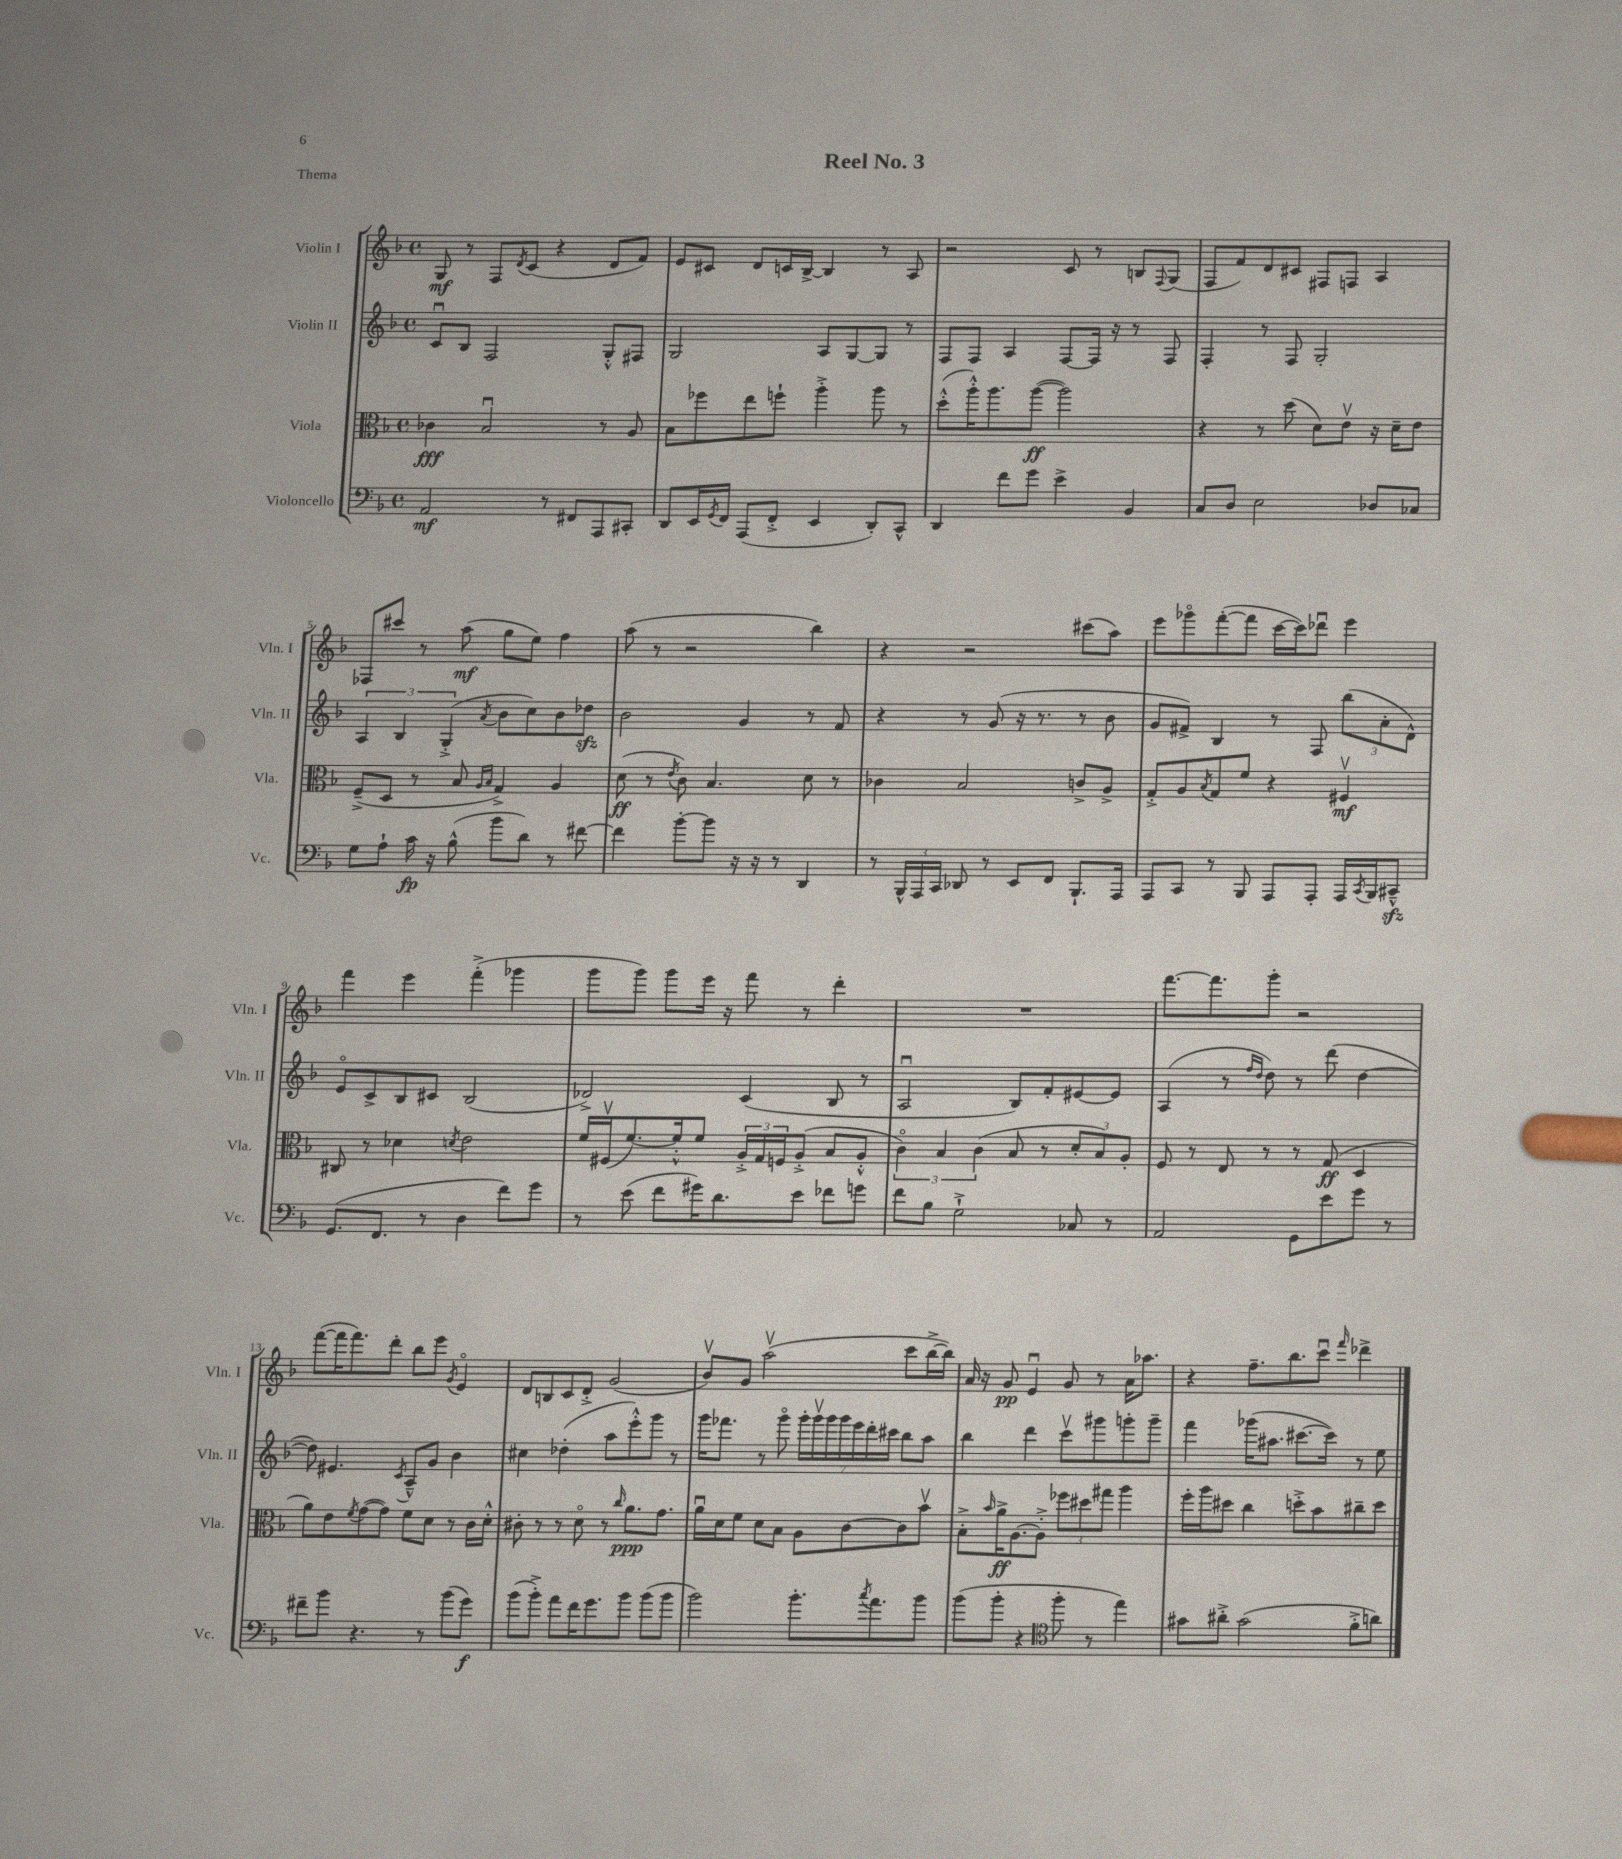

**kern	**kern	**kern	**kern
*staff4	*staff3	*staff2	*staff1
*clefF4	*clefC3	*clefG2	*clefG2
*k[b-]	*k[b-]	*k[b-]	*k[b-]
*M4/4	*M4/4	*M4/4	*M4/4
*met(c)	*met(c)	*met(c)	*met(c)
2AA	4c-	8cu	8G
.	.	8B-	8r
.	2B-u	2F	8F
.	.	.	8qd
.	.	.	(8c
8r	.	.	4r
8FF#	.	.	.
8AAA	8r	8G'^^	8d
8CC#'	8A	8F#	8f)
=	=	=	=
8DD	8B-	2G	8e
16EE	8ff-	.	8c#
8qGG	.	.	.
16FF	.	.	.
(8AAA	8ee	.	8d
8FF'^	8ff`	.	16c
.	.	.	[16B-^
4EE	4aa'^	8A	4B-]
.	.	[8G	.
8DD')	8aa	8G]	8r
8CC^^	8r	8r	8A
=	=	=	=
4DD	(8dd'^^	8F	2r
.	16aa'^^)	8F	.
.	8.aa	.	.
8f	.	4A	.
8g	([8aa	.	.
4e^	2aa])	[8F	8c
.	.	16F]	8r
.	.	16r	.
4BB-	.	8r	8B
.	.	.	8qqF
.	.	8F	(8G
=	=	=	=
8C	4r	4F'	8F
8D	.	.	8f)
2E	8r	8r	8d
.	(8dd	8F	8c#
.	8d)	2G'	8F#
.	8ev	.	8F
8D-	16r	.	4A
.	16d~	.	.
8C-	8e	.	.
=	=	=	=
8G	(8F~^	6A	8F-
8A`	8D	.	8ccc#
.	.	6B-	.
16c	8r	.	8r
16r	.	.	.
.	.	(6G'^	.
(8B-^^	8B-	.	(8aa
.	16qqA	.	.
.	16qqB-	8qa	.
8b-	4G^)	8b-	8gg
8d)	.	8cc)	8ee)
8r	4A	8b-	4ff
[8f#	.	8dd-	.
=	=	=	=
4f#]	(8d	2b-	(8aa
.	8r	.	8r
.	8qe	.	.
[8b-'	8c)	.	2r
8b-]	4.B-	.	.
16r	.	4g	.
16r	.	.	.
8r	.	.	.
4DD	8d	8r	4bb-)
.	8r	8f	.
=	=	=	=
8r	4c-	4r	4r
24BBB-^^	.	.	.
24AAA	.	.	.
24CC	.	.	.
8DD-	2B-	8r	2r
8r	.	(8g	.
8EE	.	16r	.
.	.	8.r	.
8FF	.	.	.
8.BBB-`	8c^	8r	(8ccc#
.	8A^	8b-	8aa)
16AAA	.	.	.
=	=	=	=
8AAA	8G'^	8g	8eee
8CC	8A	8f#^)	8ggg-o
.	8qB-	.	.
8r	8G	4B-	([8fff'
8BBB-	8f	.	8fff]
8AAA	4r	8r	[16ccc
.	.	.	16ccc])
8AAA'	.	8F	8ddd-u
16AAA	4F#v	(12bb-	4eee
8qCC	.	.	.
16BBB-	.	.	.
.	.	12a'	.
8CC#~^^	.	.	.
.	.	12d^^)	.
=	=	=	=
(8.GG	8C#	8eo	4fff
.	8r	8c^	.
8.FF	.	.	.
.	4d-	8B-	4eee
8r	.	8c#	.
.	8qd	.	.
4D	2e	(2B-	(4fff'^
8f)	.	.	4ggg-
8g	.	.	.
=	=	=	=
8r	16f	2d-^)	8ggg
.	(16F#v	.	.
(8e	[8.f)	.	8ggg)
8f	.	.	8ggg
.	16f'^^]	.	.
16g#)	8f	.	16eee
8.d	.	.	16r
.	24A'^	(4c	8fff
.	24G	.	.
.	24F	.	.
8e	(8A'^	.	8r
8f-	8B-	8B-	4ddd'
8g	8A'^^	8r	.
=	=	=	=
8f	6co)	2Au	1r
8B-	.	.	.
.	6B-	.	.
2G`^	.	.	.
.	(6c	.	.
.	8B-	8B-)	.
.	8r	8f'	.
8C-	12d'	[8e#	.
.	12B-)	.	.
8r	.	8e#]	.
.	12A'	.	.
=	=	=	=
2AA	8F	(4A	[8.fff
.	8r	.	.
.	.	.	8.fff]
.	8E	8r	.
.	.	16qqff	.
.	.	16qqdd	.
.	8r	8dd)	8ggg'
8GG	8r	8r	2r
8e	(8G	(8ddd	.
8g	4D	[4dd	.
8r	.	.	.
=	=	=	=
8f#~	8a)	8dd])	([8fff
8b-	8e	4.e#	16fff]
.	.	.	8.fff)
.	8qf	.	.
4.r	([8g	.	.
.	8g])	.	8ddd'
.	.	8qc	.
.	8f	8A~^^	8bb-
8r	8d	8g	8eee
.	.	.	8qg
(8b-	8r	4b-	4eo
8g)	16c	.	.
.	16d'^^	.	.
=	=	=	=
(8b-	8c#'	4cc#	8d
8b-'^)	8r	.	8B
8a	8r	(4dd-'	8c
16f	8do	.	8d'^
8.g	.	.	.
.	8r	8aa	(2g
.	16qqcc	.	.
8b-	8.a	8eee'^^)	.
(8b-	.	8ggg	.
.	8.g	.	.
8b-	.	8r	.
=	=	=	=
2b-)	16au	16ggg	8b-v)
.	16d	8.fff-	.
.	8f	.	8g
.	8d	8r	(2aav
.	8B-	8gggo	.
8.b-'	8A	28ggg'	.
.	.	28gggv	.
.	.	28ggg	.
.	.	28ggg	.
.	[8c	.	.
.	.	28eee	.
.	.	28ddd'	.
8qcc	.	.	.
8.a	.	.	.
.	.	28ccc#	.
.	8c]	8bb-	8ccc
8b-	8b-v	8aa	[16bb-^
.	.	.	16bb-])
=	=	=	=
(8b-	8B-'^	4bb-	16a
.	.	.	16r
.	16qqb-	.	.
8b-'	16a^	.	8g
.	[8.A	.	.
4r	.	4ddd	4eu
.	8A'^]	.	.
*clefC4	*	*	*
8ff'	12ff-	8cccv	8g
.	12dd#	.	.
8r	.	8ggg#	8r
.	12gg#	.	.
4ee)	4aa	8ggg'	16a
.	.	.	8.aa-
.	.	8ggg~	.
=	=	=	=
8g#	16ff'	4fff	4r
.	16aa	.	.
8a#'^	8dd#	.	.
(2g#	4cc	(16ggg-	8.ff~
.	.	8.aa#	.
.	.	.	8.bb-
.	8dd'^	[8.ccc#	.
.	8b-	.	8cccu
.	.	16ccc#])	.
.	.	.	16qqfff
8f'^	8cc#~	8r	4ddd-^
8a)	8dd	8ee	.
==	==	==	==
*-	*-	*-	*-
